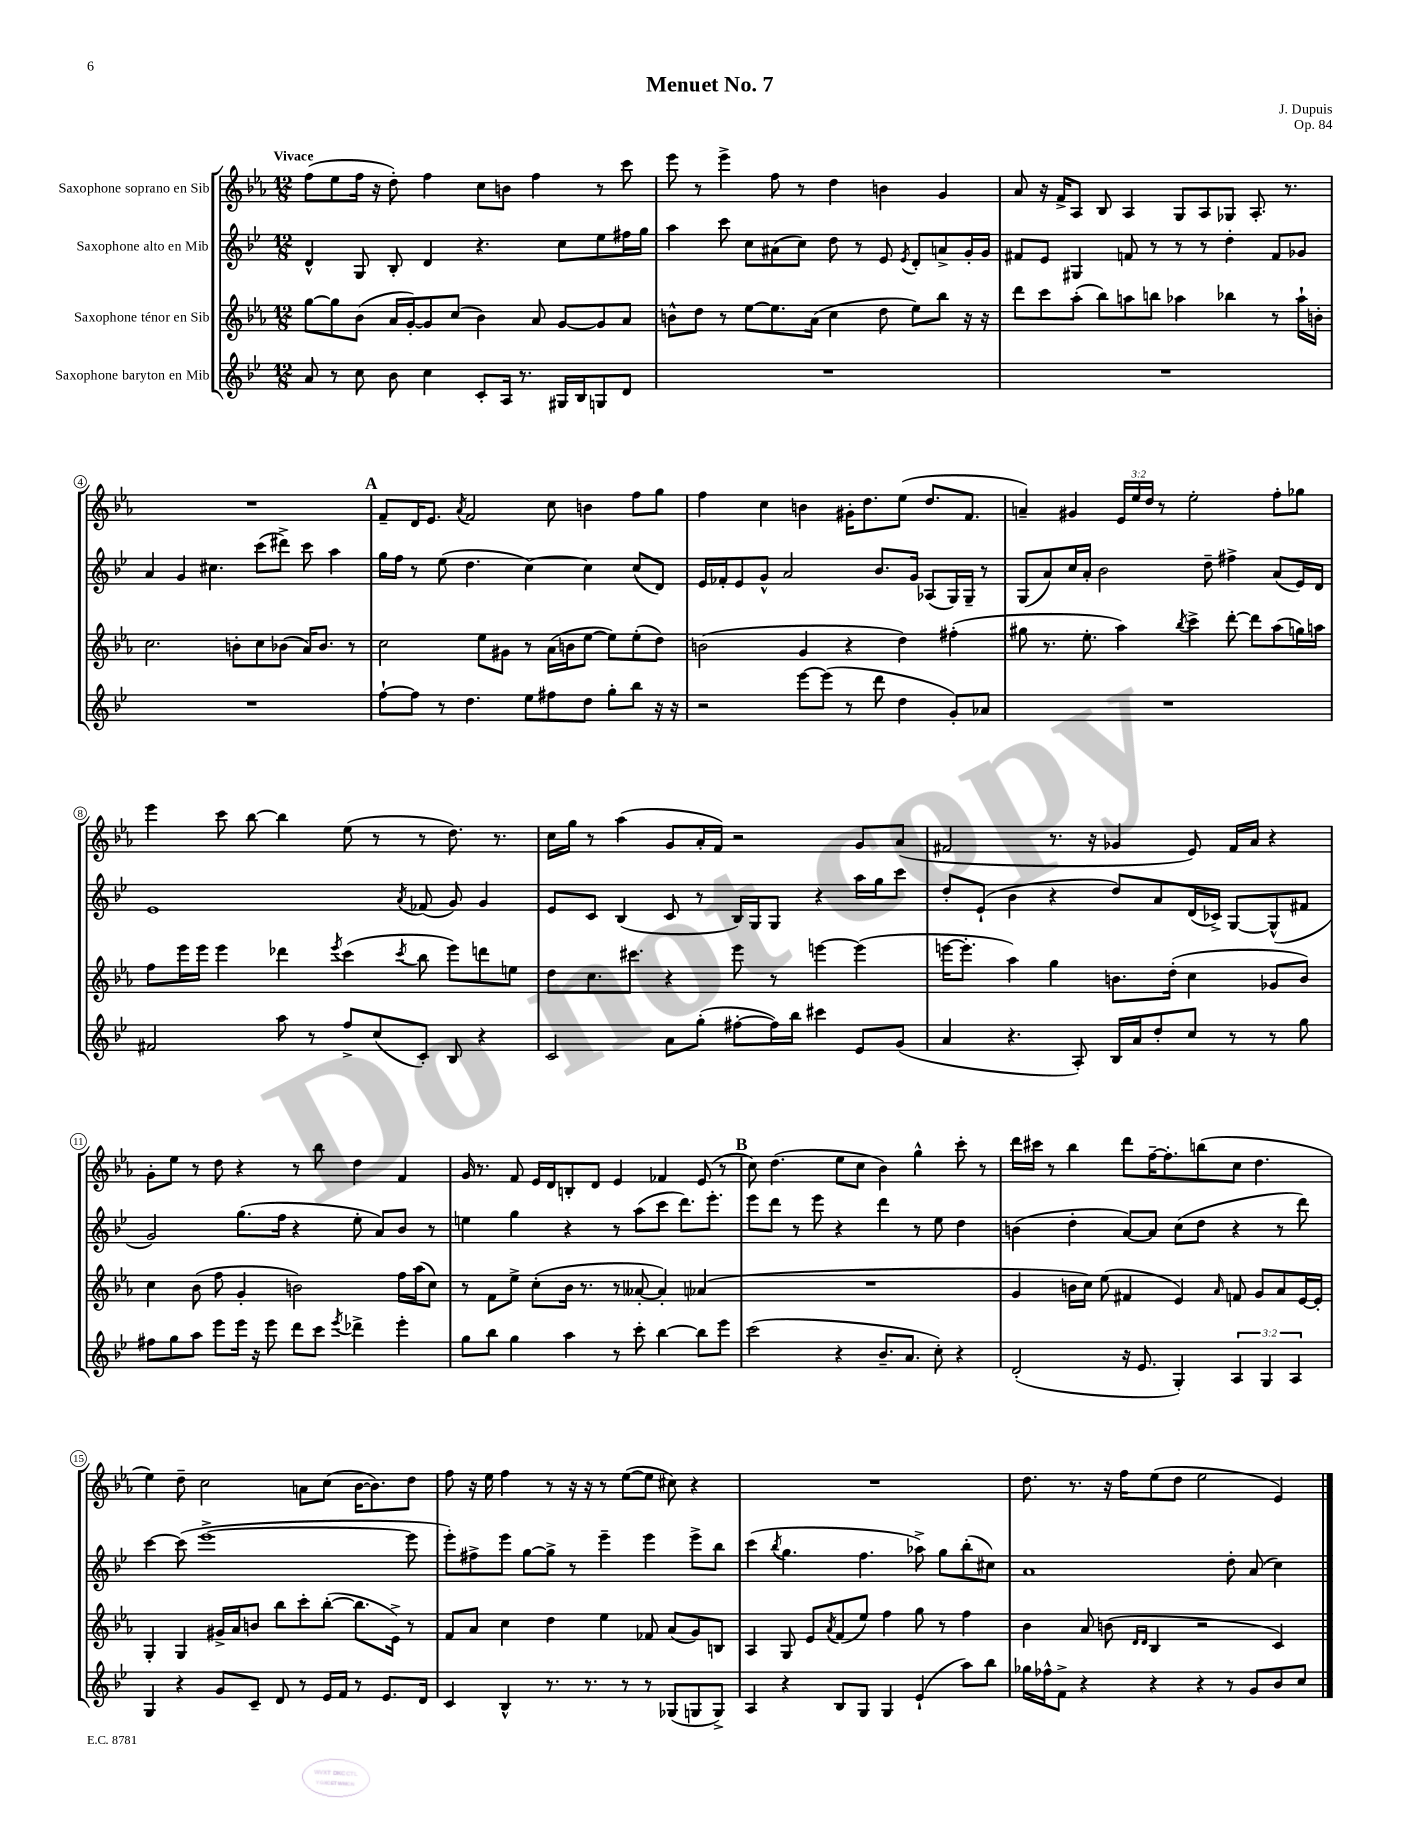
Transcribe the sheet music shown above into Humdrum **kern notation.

**kern	**kern	**kern	**kern
*staff4	*staff3	*staff2	*staff1
*clefG2	*clefG2	*clefG2	*clefG2
*k[b-e-]	*k[b-e-a-]	*k[b-e-]	*k[b-e-a-]
*M12/8	*M12/8	*M12/8	*M12/8
8a	[8gg	4d^^	(8ff
8r	8gg]	.	8ee-
8cc	(8b-	8G	16ff
.	.	.	16r
8b-	16a-	8B-'	8dd')
.	[16g')	.	.
4cc	8g]	4d	4ff
.	(8cc	.	.
8c'	4b-)	4.r	8cc
16A	.	.	8b
8.r	.	.	.
.	8a-	.	4ff
16G#	[8g	8cc	.
16B-	.	.	.
8G	8g]	8ee-	8r
8d	8a-	16ff#	8ccc
.	.	16gg	.
=	=	=	=
1.r	8b^^	4aa	8eee-
.	8dd	.	8r
.	8r	8ccc	4eee-^
.	[8ee-	8cc	.
.	8.ee-]	(8a#	8ff
.	.	8cc)	8r
.	(16a-	.	.
.	4cc	8dd	4dd
.	.	8r	.
.	8dd	8e-	4b
.	.	8qe-	.
.	8ee-)	8d'	.
.	8bb-	8a^	4g
.	16r	16g'	.
.	16r	16g	.
=	=	=	=
1.r	8ddd	8f#	8a-
.	8ccc	8e-	16r
.	.	.	16f^
.	(8aa-'	4G#	8A-
.	8bb-)	.	8B-
.	8aa	8f	4A-
.	8bb	8r	.
.	4aa-	8r	8G
.	.	8r	8A-
.	4bb-	4dd'	8G-
.	.	.	8.A-'
.	8r	8f	.
.	.	.	8.r
.	16aa-`	8g-	.
.	16b'	.	.
=	=	=	=
1.r	2.cc	4a	1.r
.	.	4g	.
.	.	4.cc#	.
.	8b'	.	.
.	8cc	(8ccc	.
.	(8b-	8ddd#^)	.
.	16a-)	8ccc	.
.	8.b-	.	.
.	.	4aa	.
.	8r	.	.
=	=	=	=
[8ff`	2cc	16gg	8f~
.	.	16ff	.
8ff]	.	8r	16d
.	.	.	8.e-
8r	.	(8ee-	.
.	.	.	8qa-
4.dd	.	4.dd	2f
.	8ee-	.	.
.	8g#	.	.
8ee-	8r	[4cc)	.
8ff#	(16a-	.	8cc
.	16b	.	.
8dd	[8ee-	4cc]	4b
8gg'	8ee-])	.	.
8bb-	(8ee-'	(8cc	8ff
16r	8dd)	8d)	8gg
16r	.	.	.
=	=	=	=
2r	(2b	16e-	4ff
.	.	16f-'	.
.	.	8e-	.
.	.	8g^^	4cc
.	.	2a	.
[8eee-	4g	.	4b
(8eee-]	.	.	.
8r	4r	.	16g#'
.	.	.	8.dd
8ddd	.	8.b-	.
4dd	4dd)	.	(8ee-
.	.	16g	.
.	.	(8A-	8.dd
8g')	(4ff#'	16G)	.
.	.	16G~	8.f
8a-	.	8r	.
=	=	=	=
1.r	8gg#	(8G	4a~)
.	8.r	8a)	.
.	.	16cc	4g#
.	8.ee-'	16a'	.
.	.	2b-	.
.	4aa-)	.	24e-
.	.	.	24ee-
.	.	.	24dd
.	.	.	8r
.	8qbb-	.	.
.	4ccc^	.	2ee-'
.	.	8dd~	.
.	[8ddd'	4ff#^	.
.	8ddd]	.	.
.	(8aa-	(8a	8ff'
.	16gg)	16e-)	8gg-
.	16aa	16d	.
=	=	=	=
2f#	8ff	1e-	4eee-
.	16eee-	.	.
.	16eee-	.	.
.	4eee-	.	8ccc
.	.	.	[8bb-
8aa	4ddd-	.	4bb-]
8r	.	.	.
.	8qeee-	.	.
8ff^	(4ccc	.	(8ee-
(8cc	.	.	8r
.	8qccc	8qa	.
8c')	8bb-	(8f-	8r
8B-	8eee-)	8g)	8.dd)
4r	8ddd	4g	.
.	.	.	8.r
.	8ee	.	.
=	=	=	=
2c	8dd	8e-	16cc
.	.	.	16gg
.	8.cc	8c	8r
.	.	(4B-	(4aa-
.	8.ccc#	.	.
8a	4r	8c	8g
(8gg'	.	8r	16a-'
.	.	.	16f)
[8ff#'	8eee-	16B-)	2r
.	.	16G	.
16ff#])	8r	8G	.
16bb-	.	.	.
4ccc#	[4eee	4r	.
8e-	(4eee]	16aa	8g
.	.	16gg	.
(8g	.	8ccc	(8a-
=	=	=	=
4a	[16eee	8dd'	2f#
.	8.eee']	.	.
.	.	(8e-`	.
4.r	4aa-)	4b-	.
.	4gg	4r	8.r
8A')	.	.	.
.	.	.	16r
16B-	8.b	8dd)	4g-
16a	.	.	.
8dd'	.	8a	.
.	(16dd'	.	.
8cc	4cc	(16d	8e-)
.	.	16c-^)	.
8r	.	[8G	16f#
.	.	.	16a-
8r	8g-	(8G^^]	4r
8gg	8b)	8f#	.
=	=	=	=
8ff#	4cc	2g)	8g'
8gg	.	.	8ee-
8aa	(8b-	.	8r
8eee-	8ff	.	8dd
16eee-	4g'	(8.gg	4r
16r	.	.	.
8eee-	.	.	.
.	.	16ff	.
8ddd	2b)	4r	8r
8ccc	.	.	8bb-
8qeee-	.	.	.
4ddd-^	.	8ee-'	4dd
.	.	8a)	.
4eee-'	16ff	8b-	4f
.	(16aa-	.	.
.	8cc)	8r	.
=	=	=	=
8gg	8r	4ee	16g
.	.	.	8.r
8bb-	8f	.	.
4gg	8ee-^	4gg	8f
.	(8cc'	.	16e-
.	.	.	16d
4aa	16b-	4r	8B'
.	8.r	.	.
.	.	.	8d
8r	8r	8r	4e-
8ccc'	[8a--'	(8aa	.
[4bb-	4a--'])	8ccc	4f-
.	.	8.ddd)	.
8bb-]	(4a-	.	(8e-
.	.	8.eee-'	.
8eee-	.	.	8r
=	=	=	=
(2ccc	1.r	8eee-	8cc)
.	.	8ddd	(4.dd
.	.	8r	.
.	.	8eee-	.
4r	.	4r	8ee-
.	.	.	8cc
8.b-~	.	4ddd	4b-)
8.a	.	.	.
.	.	8r	4gg^^
8cc')	.	8ee-	.
4r	.	4dd	8ccc'
.	.	.	8r
=	=	=	=
(2d'	4g	(4b	16ddd
.	.	.	16ccc#
.	.	.	8r
.	16b	4dd'	4bb-
.	16cc)	.	.
.	(8ee-	.	.
16r	4f#	[8a)	8ddd
8.e-	.	.	.
.	.	8a]	[16ff~
.	.	.	8.ff']
4G')	4e-)	(8cc	.
.	.	8dd	(8bb
.	16qqa-	.	.
6A	8f	4r	8cc
.	8g	.	4.dd
6G	.	.	.
.	8a-	8r	.
6A	.	.	.
.	[16e-	8ddd)	.
.	16e-']	.	.
=	=	=	=
4G	4G'	[4ccc	4ee-)
4r	4G	(8ccc]	8dd~
.	.	[1eee-^	2cc
8g	16g#^	.	.
.	16a-	.	.
8c~	8b	.	.
8d	8bb-	.	.
8r	8ccc'	.	8a
16e-	([8bb-'	.	(8cc
16f	.	.	.
8r	8.bb-]	.	[16b-
.	.	.	8.b-])
8.e-	.	.	.
.	16e-^)	.	.
.	8r	8eee-]	8dd
16d	.	.	.
=	=	=	=
4c	8f	8eee-')	8ff
.	8a-	8ff#^	16r
.	.	.	16ee-
4B-^^	4cc	8eee-	4ff
.	.	[8gg	.
8.r	4dd	8gg^]	8r
.	.	8r	16r
8.r	.	.	16r
.	4ee-	4eee-~	8r
8r	.	.	([8ee-
8r	8f-	4eee-	8ee-]
(8G-	(8a-	.	8cc#)
8G	8g)	8eee-^	4r
8G^)	8B	8bb-	.
=	=	=	=
4A	4A-	(4ccc	1.r
.	.	8qbb-	.
4r	8G	4.gg	.
.	8e-	.	.
.	8qa-	.	.
8B-	(8f	.	.
8G	8ee-)	4.ff	.
4G	4ff	.	.
(4e-`	8gg	8aa-^)	.
.	8r	8gg	.
8aa)	4ff	(8bb-'	.
8bb-	.	8cc#)	.
=	=	=	=
16gg-	4b-	1a	8.dd
16ff-^^	.	.	.
8f^	.	.	.
.	.	.	8.r
4r	8a-	.	.
.	(8b	.	16r
.	.	.	16ff
.	16qqd	.	.
.	16qqd	.	.
4r	4B-	.	(8ee-
.	.	.	8dd
4r	2r	.	2ee-
8r	.	8dd'	.
8g	.	(8a	.
8b-	4c)	4cc)	4e-)
8cc	.	.	.
==	==	==	==
*-	*-	*-	*-
